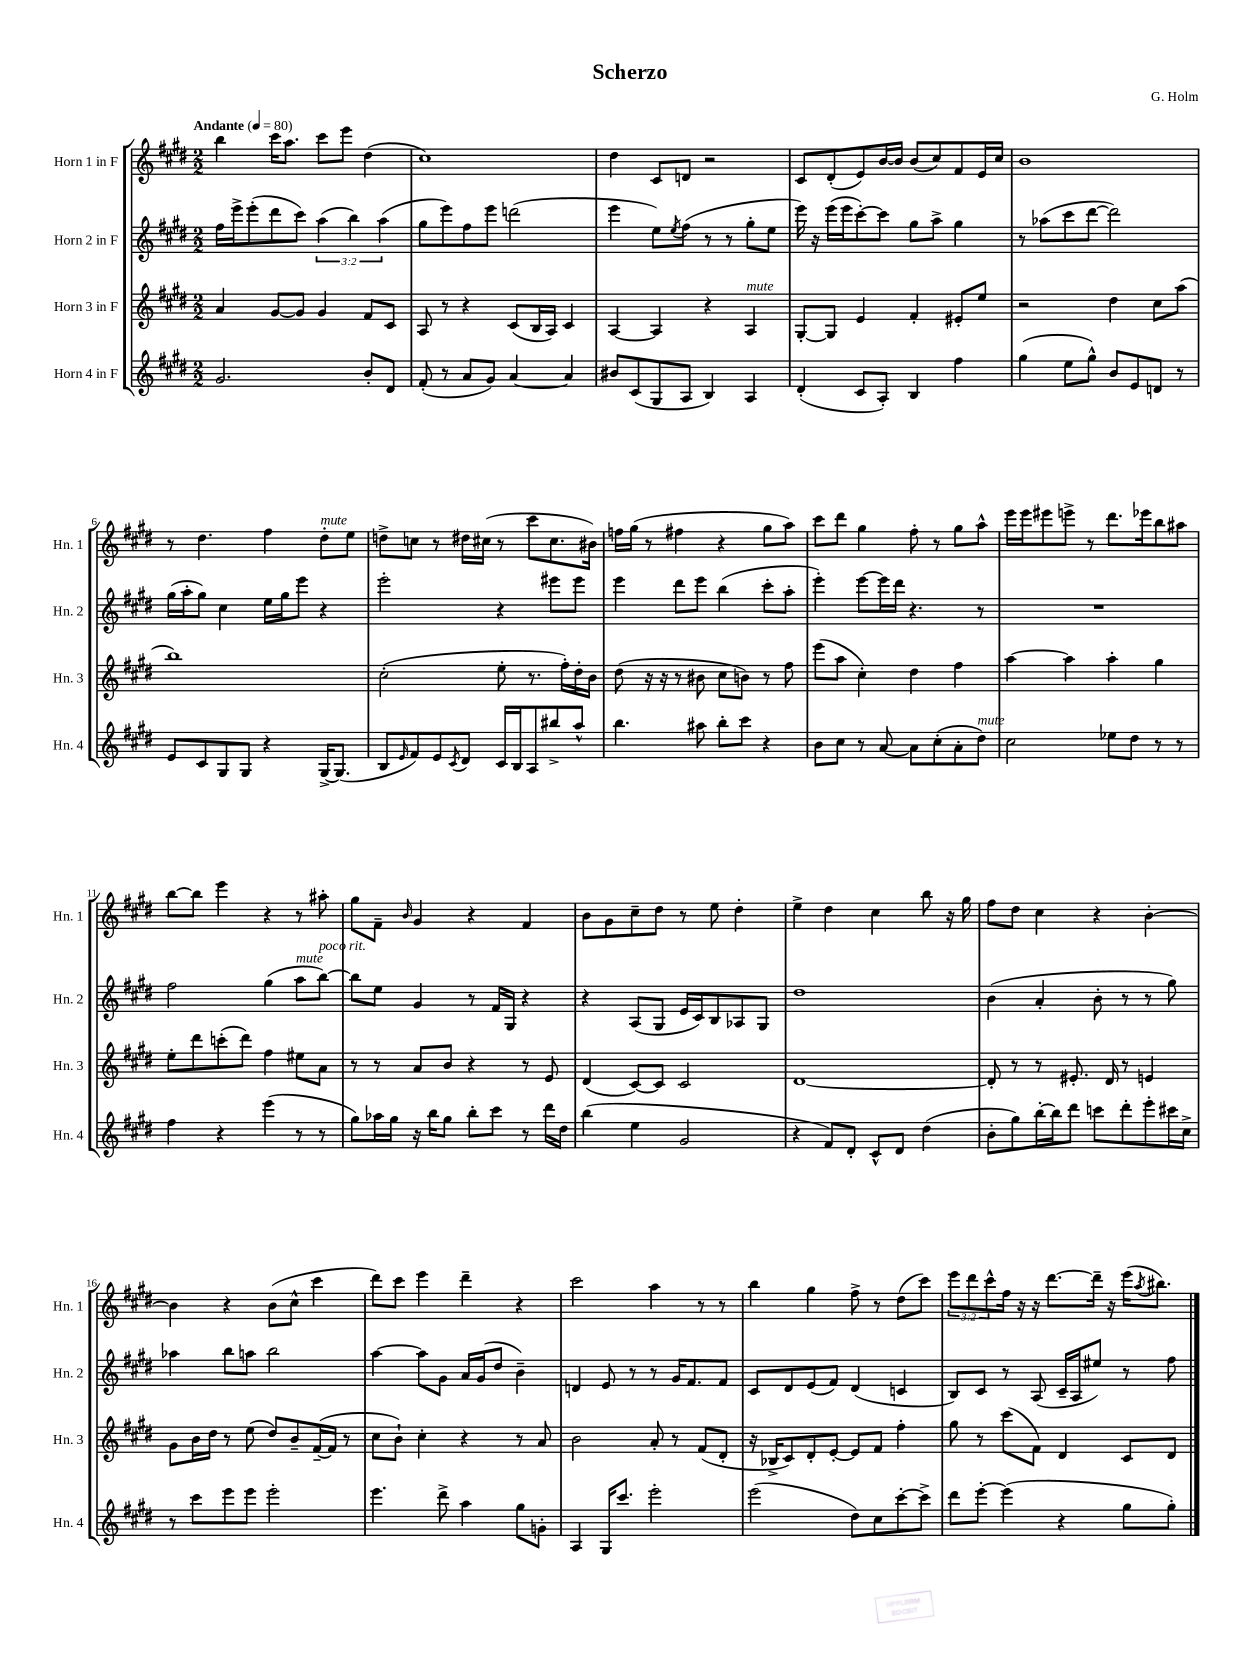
\header { title = "Scherzo" composer = "G. Holm" }
<<
\new StaffGroup <<
\new Staff = "s0" \with { instrumentName = "Horn 1 in F" shortInstrumentName = "Hn. 1" } {
    \clef treble \key e \major \numericTimeSignature \time 2/2 \override Staff.TupletNumber.text = #tuplet-number::calc-fraction-text \tempo "Andante" 4 = 80
    b''4 cis'''16 a''8. cis'''8 e'''8 dis''4( |
    cis''1) |
    dis''4 cis'8 d'8 r2 |
    cis'8 dis'8-.( e'8) b'16~ b'16 b'8( cis''8) fis'8 e'16 cis''16 |
    b'1 |
    r8 dis''4. fis''4 dis''8-.^\markup { \italic "mute" } e''8 |
    d''8-> c''8 r8 dis''16 cis''16( r8 cis'''8 cis''8. bis'16) |
    f''16 gis''16( r8 fis''4 r4 gis''8 a''8) |
    cis'''8 dis'''8 gis''4 fis''8-. r8 gis''8 a''8-^ |
    e'''16 e'''16 eis'''8 e'''8-> r8 dis'''8. ees'''16 b''8 ais''8 |
    b''8~ b''8 e'''4 r4 r8 ais''8-. |
    gis''8 fis'8-- \grace { b'16 } gis'4 r4 fis'4 |
    b'8 gis'8 cis''8-- dis''8 r8 e''8 dis''4-. |
    e''4-> dis''4 cis''4 b''8 r16 gis''16 |
    fis''8 dis''8 cis''4 r4 b'4~-. |
    b'4 r4 b'8( cis''8-^ cis'''4 |
    dis'''8) cis'''8 e'''4 dis'''4-- r4 |
    cis'''2 a''4 r8 r8 |
    b''4 gis''4 fis''8-> r8 dis''8( cis'''8) |
    \tuplet 3/2 { e'''8 dis'''8 cis'''8-^ } fis''16 r16 r16 dis'''8.~ dis'''16-- r16 e'''16( \acciaccatura { a''8 } bis''8.) \bar "|." |
}
\new Staff = "s1" \with { instrumentName = "Horn 2 in F" shortInstrumentName = "Hn. 2" } {
    \clef treble \key e \major \numericTimeSignature \time 2/2 \override Staff.TupletNumber.text = #tuplet-number::calc-fraction-text
    fis''16 e'''16-> e'''8-.( dis'''8 cis'''8) \tuplet 3/2 { a''4( b''4) a''4( } |
    gis''8 e'''8) fis''8 e'''8 d'''2( |
    e'''4 e''8) \acciaccatura { e''8 } fis''8( r8 r8 gis''8-. e''8 |
    e'''16) r16 e'''16( e'''16 cis'''8~-.) cis'''8 gis''8 a''8-> gis''4 |
    r8 aes''8( cis'''8 dis'''8~ dis'''2) |
    gis''16( a''16-. gis''8) cis''4 e''16 gis''16 e'''8 r4 |
    e'''2-. r4 eis'''8 eis'''8 |
    e'''4 dis'''8 e'''8 b''4( cis'''8-. a''8-. |
    e'''4-.) e'''8~ e'''16 dis'''16 r4. r8 |
    R1 |
    fis''2 gis''4( a''8^\markup { \italic "mute" } b''8~^\markup { \italic "poco rit." }) |
    b''8 e''8 gis'4 r8 fis'16 gis16 r4 |
    r4 a8( gis8 e'16 cis'16) b8 aes8 gis8 |
    dis''1 |
    b'4( a'4-. b'8-. r8 r8 gis''8) |
    aes''4 b''8 a''8 b''2 |
    a''4~ a''8 gis'8 a'16 gis'16( dis''8 b'4--) |
    d'4 e'8 r8 r8 gis'16 fis'8. fis'8 |
    cis'8 dis'8 e'8( fis'8) dis'4( c'4 |
    b8) cis'8 r8 a8( cis'16-- a16 eis''8) r8 fis''8 \bar "|." |
}
\new Staff = "s2" \with { instrumentName = "Horn 3 in F" shortInstrumentName = "Hn. 3" } {
    \clef treble \key e \major \numericTimeSignature \time 2/2
    a'4 gis'8~ gis'8 gis'4 fis'8 cis'8 |
    a8 r8 r4 cis'8( b16 a16) cis'4 |
    a4~ a4 r4 a4^\markup { \italic "mute" } |
    gis8~-. gis8 e'4 fis'4-. eis'8-. e''8 |
    r2 dis''4 cis''8 a''8( |
    b''1) |
    cis''2-.( e''8-. r8. fis''16-.) dis''16-. b'16 |
    dis''8( r16 r16 r8 bis'8 cis''8 b'8) r8 fis''8 |
    e'''8( a''8 cis''4-.) dis''4 fis''4 |
    a''4~ a''4 a''4-. gis''4 |
    e''8-. dis'''8 c'''8-.( dis'''8) fis''4 eis''8 a'8 |
    r8 r8 a'8 b'8 r4 r8 e'8 |
    dis'4( cis'8~) cis'8 cis'2 |
    dis'1~ |
    dis'8-. r8 r8 eis'8.-. dis'16 r8 e'4 |
    gis'8 b'16 dis''16 r8 e''8( dis''8) b'8-- fis'16~--( fis'16 r8 |
    cis''8 b'8-!) cis''4-. r4 r8 a'8 |
    b'2 a'8-. r8 fis'8( dis'8-. |
    r16 bes16-> cis'8) dis'8-. e'8~-. e'8 fis'8 fis''4-. |
    gis''8 r8 cis'''8( fis'8) dis'4 cis'8 dis'8 \bar "|." |
}
\new Staff = "s3" \with { instrumentName = "Horn 4 in F" shortInstrumentName = "Hn. 4" } {
    \clef treble \key e \major \numericTimeSignature \time 2/2
    gis'2. b'8-. dis'8 |
    fis'8-.( r8 a'8 gis'8) a'4~ a'4 |
    bis'8 cis'8( gis8 a8 b4) a4 |
    dis'4-.( cis'8 a8-.) b4 fis''4 |
    gis''4( e''8 gis''8-^) b'8 e'8 d'8 r8 |
    e'8 cis'8 gis8 gis8 r4 gis16~-> gis8.( |
    b8 \grace { e'16 } fis'8) e'8 \acciaccatura { cis'8 } dis'8 cis'16 b16 a8 bis''8-> a''8-^ |
    b''4. ais''8 b''8-. cis'''8 r4 |
    b'8 cis''8 r8 a'8~ a'8 cis''8-.( a'8-. dis''8^\markup { \italic "mute" }) |
    cis''2 ees''8 dis''8 r8 r8 |
    fis''4 r4 e'''4( r8 r8 |
    gis''8) aes''16 gis''16 r16 b''16 gis''8 b''8-. cis'''8 r8 dis'''16 dis''16 |
    b''4( e''4 gis'2 |
    r4 fis'8) dis'8-. cis'8-^ dis'8 dis''4( |
    b'8-. gis''8) b''16~-. b''16 dis'''8 c'''8 dis'''8-. e'''8-. cis'''16 cis''16-> |
    r8 cis'''8 e'''8 e'''8 e'''2-. |
    e'''4. dis'''8-> a''4 gis''8 g'8-. |
    a4 gis16 cis'''8. e'''2-. |
    e'''2( dis''8) cis''8 cis'''8~-. cis'''8-> |
    dis'''8 e'''8~-. e'''4( r4 gis''8 gis''8-.) \bar "|." |
}
>>
>>
